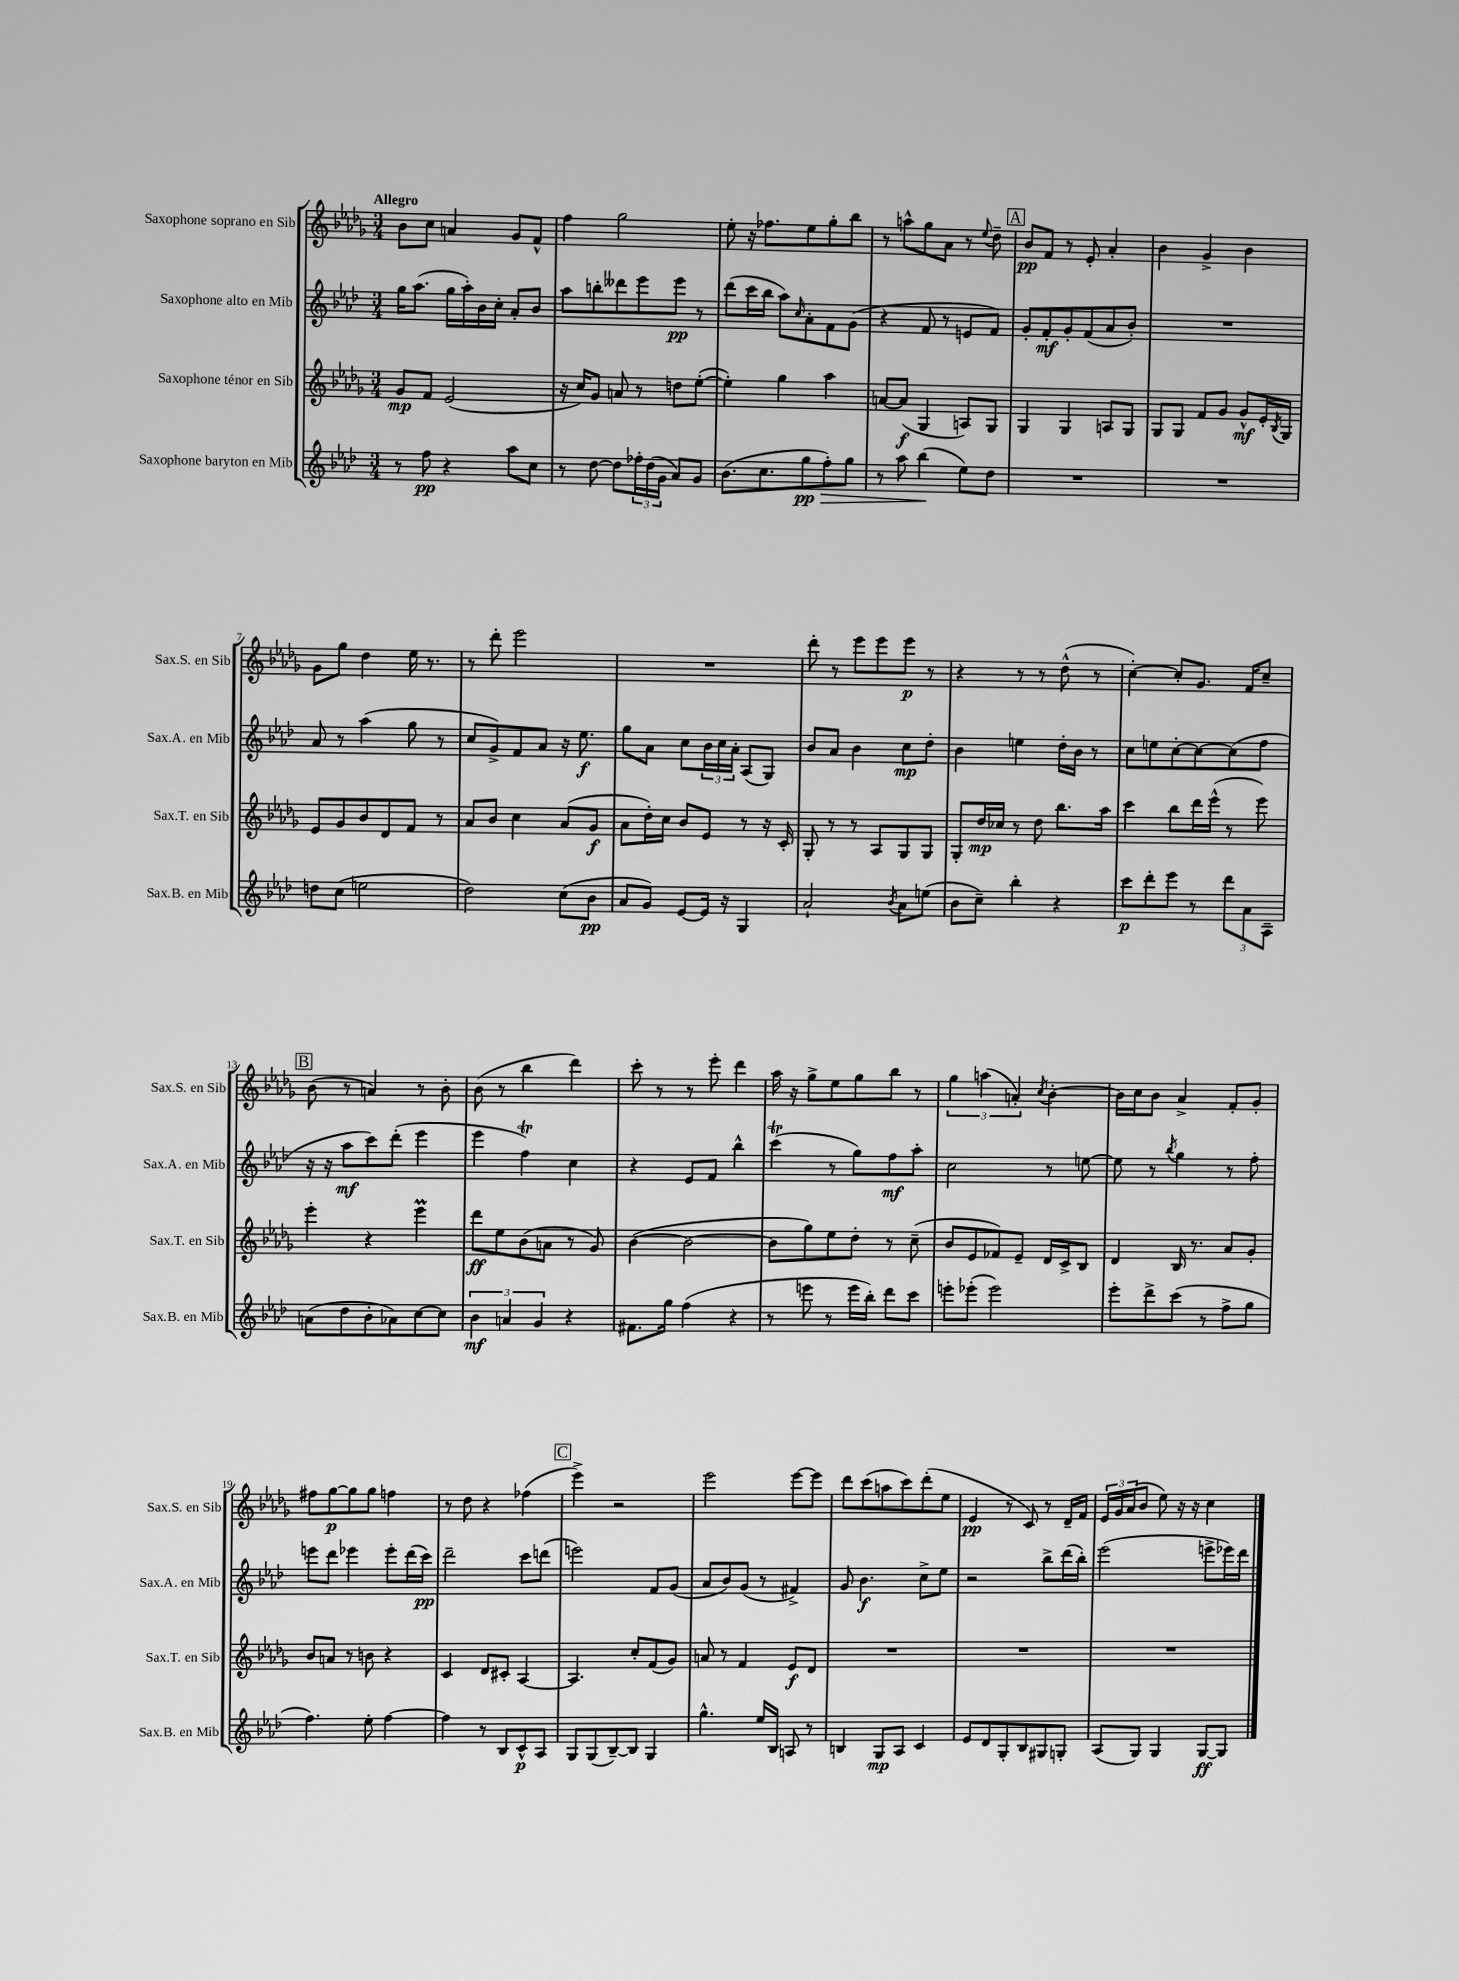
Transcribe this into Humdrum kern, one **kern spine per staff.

**kern	**dynam	**kern	**dynam	**kern	**dynam	**kern	**dynam
*part4	*part4	*part3	*part3	*part2	*part2	*part1	*part1
*staff4	*staff4	*staff3	*staff3	*staff2	*staff2	*staff1	*staff1
*I"Saxophone baryton en Mib	*	*I"Saxophone ténor en Sib	*	*I"Saxophone alto en Mib	*	*I"Saxophone soprano en Sib	*
*I'Sax.B. en Mib	*	*I'Sax.T. en Sib	*	*I'Sax.A. en Mib	*	*I'Sax.S. en Sib	*
*clefG2	*	*clefG2	*	*clefG2	*	*clefG2	*
*k[b-e-a-d-]	*	*k[b-e-a-d-g-]	*	*k[b-e-a-d-]	*	*k[b-e-a-d-g-]	*
*M3/4	*	*M3/4	*	*M3/4	*	*M3/4	*
=1	=1	=1	=1	=1	=1	=1	=1
!	!	!	!	!	!	!LO:TX:a:B:t=Allegro	!
8r	.	8g-/L	mp	16gg\KL	.	8b-\L	.
.	.	.	.	(8.aa-\J	.	.	.
8ff\	pp	8f/J	.	.	.	8cc\J	.
4r	.	(2e-/	.	16gg\LL	.	4an/	.
.	.	.	.	16aa-'\)	.	.	.
.	.	.	.	16b-\	.	.	.
.	.	.	.	16cc'\JJ	.	.	.
8aa-\L	.	.	.	8a-'/L	.	8g-/L	.
8cc\J	.	.	.	8b-/J	.	8f^^/J	.
=2	=2	=2	=2	=2	=2	=2	=2
8r	.	16r	.	8aa-\L	.	4ff\	.
.	.	16cc/KL)	.	.	.	.	.
[8dd-\	.	8g-/J	.	8bbn'\	.	.	.
8dd-\L]	.	8an/	.	8ddd--X\	.	2gg-\	.
24ff-X'\L	.	8r	.	8eee-\	.	.	.
(24dd-\	.	.	.	.	.	.	.
24g\JJ	.	.	.	.	.	.	.
8a-/L)	.	8ddn\L	.	8eee-\J	pp	.	.
8g/J	.	([8ee-'\J	.	8r	.	.	.
=3	=3	=3	=3	=3	=3	=3	=3
(8.b-\L	.	4ee-'\])	.	(8ddd-\L	.	8ee-'\	.
.	.	.	.	16ccc\L	.	16r	.
8.cc\	.	.	.	16bb-\JJ	.	8.ff-X\L	.
.	.	4gg-\	.	8aa-\L)	.	.	.
.	.	.	.	16qqcc/	.	.	.
!	!LO:HP:b	!	!	!	!	!	!
8gg\	> pp	.	.	8a-'\	.	8ee-\	.
8ff'\)	.	4aa-\	.	8f\	.	8gg-'\	.
8gg\J	.	.	.	(8g\J	.	8bb-\J	.
=4	=4	=4	=4	=4	=4	=4	=4
8r	.	[8an/L	.	4r	.	8r	.
8aa-\	.	(8a/J]	f	.	.	8aan^^\L	.
(4bb-\	.	4G-/	.	8f/	.	8gg-\	.
.	.	.	.	8r	.	8a-\J	.
8ee-\L)	]	8An/L)	.	8en/L	.	8r	.
.	.	.	.	.	.	8qqee-/	.
8dd-\J	.	8G-/J	.	8f/J)	.	8dd-~\	.
!!LO:REH:place=s1:t=A
=5	=5	=5	=5	=5	=5	=5	=5
2.r	.	4G-/	.	8g'/L	.	8b-/L	pp
.	.	.	.	8f'/	mf	8f/J	.
.	.	4G-/	.	8g'/	.	8r	.
.	.	.	.	(8f/	.	8e-'/	.
.	.	8An/L	.	8a-/	.	4a-'/	.
.	.	8G-/J	.	8b-'/J)	.	.	.
=6	=6	=6	=6	=6	=6	=6	=6
2.r	.	8G-/L	.	2.r	.	4b-\	.
.	.	8G-/J	.	.	.	.	.
.	.	8f/L	.	.	.	4g-^/	.
.	.	8g-/J	.	.	.	.	.
.	.	8g-^^/L	mf	.	.	4b-\	.
.	.	16e-'/L	.	.	.	.	.
.	.	8qB-/	.	.	.	.	.
.	.	16G-/JJ	.	.	.	.	.
!!LO:LB:g=z
=7	=7	=7	=7	=7	=7	=7	=7
8ddn\L	.	8e-/L	.	8a-/	.	8g-\L	.
(8cc\J	.	8g-/	.	8r	.	8gg-\J	.
2een\	.	8b-/	.	(4aa-\	.	4dd-\	.
.	.	8d-/	.	.	.	.	.
.	.	8f/J	.	8gg\	.	16ee-\	.
.	.	.	.	.	.	8.r	.
.	.	8r	.	8r	.	.	.
=8	=8	=8	=8	=8	=8	=8	=8
2dd-\)	.	8a-/L	.	8cc/L	.	8r	.
.	.	8b-/J	.	8g^/)	.	8ddd-'\	.
.	.	4cc\	.	8f/	.	2eee-\	.
.	.	.	.	8a-/J	.	.	.
(8cc\L	.	(8a-/L	.	16r	.	.	.
.	.	.	.	8.ee-\	f	.	.
8b-\J	pp	8g-/J	f	.	.	.	.
=9	=9	=9	=9	=9	=9	=9	=9
8a-/L	.	8a-\L	.	8gg\L	.	2.r	.
8g/J)	.	16dd-'\L)	.	8a-\J	.	.	.
.	.	16cc\JJ	.	.	.	.	.
[8e-/L	.	8b-/L	.	8cc\L	.	.	.
16e-/Jk]	.	8e-/J	.	24b-\L	.	.	.
.	.	.	.	24cc\	.	.	.
16r	.	.	.	.	.	.	.
.	.	.	.	24a-'\JJ	.	.	.
4G/	.	8r	.	(8A-/L	.	.	.
.	.	16r	.	8G/J)	.	.	.
.	.	16c'/	.	.	.	.	.
=10	=10	=10	=10	=10	=10	=10	=10
2a-`/	.	8G-'/	.	8b-/L	.	8ddd-'\	.
.	.	8r	.	8a-/J	.	8r	.
.	.	8r	.	4b-\	.	8eee-\L	.
.	.	8A-/L	.	.	.	8eee-\	.
8qb-/	.	.	.	.	.	.	.
8a-\L	.	8G-/	.	8cc\L	mp	8eee-\J	p
(8een\J	.	8G-/J	.	8dd-'\J	.	8r	.
=11	=11	=11	=11	=11	=11	=11	=11
8b-\L	.	8G-'/L	.	4b-\	.	4r	.
8cc~\J)	.	16dd-/L	mp	.	.	.	.
.	.	16cc-X/JJ	.	.	.	.	.
4bb-'\	.	8r	.	4een\	.	8r	.
.	.	8dd-\	.	.	.	8r	.
4r	.	8.bb-\L	.	16dd-'\LL	.	(8dd-^^\	.
.	.	.	.	16b-\JJ	.	.	.
.	.	.	.	8r	.	8r	.
.	.	16aa-\Jk	.	.	.	.	.
=12	=12	=12	=12	=12	=12	=12	=12
8ccc\L	p	4ccc\	.	8cc\L	.	[4cc'\)	.
8ddd-'\	.	.	.	8een\	.	.	.
8eee-\J	.	8bb-\L	.	[8cc'\	.	8cc'/L]	.
8r	.	16ddd-\L	.	8cc\_	.	8.g-/J	.
.	.	(16eee-^^\JJ	.	.	.	.	.
12ddd-\L	.	8r	.	(8cc\]	.	.	.
.	.	.	.	.	.	16f/KL	.
12a-\	.	.	.	.	.	.	.
.	.	8eee-\)	.	8ff\J	.	8cc~/J	.
12A-~\J	.	.	.	.	.	.	.
!!LO:LB:g=z
!!LO:REH:place=s1:t=B
=13	=13	=13	=13	=13	=13	=13	=13
(8an\L	.	4eee-'\	.	16r	.	(8b-\	.
.	.	.	.	16r	.	.	.
8dd-\	.	.	.	8aa-\L	mf	8r	.
8b-'\	.	4r	.	8ccc\)	.	4an/)	.
8a-X\)	.	.	.	(8ddd-'\J	.	.	.
[8cc\	.	4eee-M\	.	4eee-\	.	8r	.
8cc\J]	.	.	.	.	.	8b-'\	.
=14	=14	=14	=14	=14	=14	=14	=14
6b-\	mf	8ddd-\L	ff	4eee-\	.	(8b-\	.
.	.	8ee-\	.	.	.	8r	.
6an/	.	.	.	.	.	.	.
.	.	(8b-\	.	4ffT\)	.	4bb-\	.
6g/	.	.	.	.	.	.	.
.	.	8an\J	.	.	.	.	.
4r	.	8r	.	4cc\	.	4ddd-\)	.
.	.	8g-/)	.	.	.	.	.
=15	=15	=15	=15	=15	=15	=15	=15
8.f#X\L	.	([4b-\	.	4r	.	8ccc'\	.
.	.	.	.	.	.	8r	.
16gg\Jk	.	.	.	.	.	.	.
(4ff\	.	2b-\_	.	8e-/L	.	8r	.
.	.	.	.	8f/J	.	8eee-'\	.
4r	.	.	.	4bb-^^\	.	4ddd-\	.
=16	=16	=16	=16	=16	=16	=16	=16
8r	.	8b-\L]	.	(4ccct\	.	16aa-\	.
.	.	.	.	.	.	16r	.
8eeen\	.	8gg-\)	.	.	.	8gg-^\L	.
8r	.	8ee-\	.	8r	.	8ee-\	.
16eee\LL	.	8dd-'\J	.	8gg\L)	.	8gg-\	.
16bb-'\JJ)	.	.	.	.	.	.	.
8ddd-\L	.	8r	.	8ff\	mf	8bb-\J	.
8ccc\J	.	(8cc~\	.	8aa-'\J	.	8r	.
=17	=17	=17	=17	=17	=17	=17	=17
8eeen'\L	.	8b-/L	.	2cc\	.	6gg-\	.
(8eee-X'\J	.	8e-/	.	.	.	.	.
.	.	.	.	.	.	(6aan\	.
2eee-\)	.	8f-X/)	.	.	.	.	.
.	.	.	.	.	.	6an'/)	.
.	.	8e-~/J	.	.	.	.	.
.	.	.	.	.	.	8qcc/	.
.	.	16d-/LL	.	8r	.	[4b-'\	.
.	.	16c^/J	.	.	.	.	.
.	.	8B-/J	.	[8een\	.	.	.
=18	=18	=18	=18	=18	=18	=18	=18
8eee-'\L	.	4d-/	.	8ee\]	.	16b-\LL]	.
.	.	.	.	.	.	16cc\J	.
8ddd-^\	.	.	.	8r	.	8b-\J	.
.	.	.	.	8qbb-/	.	.	.
(8ccc\J	.	16B-/	.	4gg\	.	4a-^/	.
.	.	8.r	.	.	.	.	.
8r	.	.	.	.	.	.	.
8ff^\L	.	8a-/L	.	8r	.	8f'/L	.
8gg\J	.	8g-'/J	.	8ff'\	.	8g-'/J	.
!!LO:LB:g=z
=19	=19	=19	=19	=19	=19	=19	=19
4.ff\)	.	8b-/L	.	8eeen\L	.	8ff#X\L	.
.	.	8an/J	.	8ddd-\J	.	[8gg-\	p
.	.	8r	.	4eee-X\	.	8gg-\]	.
8ee-'\	.	8bn\	.	.	.	8gg-\J	.
[4ff\	.	4r	.	8eee-'\L	.	4ffn\	.
.	.	.	.	(16ddd-\L	.	.	.
.	.	.	.	16ccc\JJ)	pp	.	.
=20	=20	=20	=20	=20	=20	=20	=20
4ff\]	.	4c/	.	2ddd-~\	.	8r	.
.	.	.	.	.	.	8dd-\	.
8r	.	8d-/L	.	.	.	4r	.
8B-/L	.	8c#X'/J	.	.	.	.	.
8c^^/	p	[4A-/	.	8ccc\L	.	(4ff-X\	.
8A-/J	.	.	.	(8dddn\J	.	.	.
!!LO:REH:place=s1:t=C
=21	=21	=21	=21	=21	=21	=21	=21
8G/L	.	4.A-/]	.	2eeen\)	.	4eee-^\)	.
(8G/	.	.	.	.	.	.	.
[8B-~/)	.	.	.	.	.	2r	.
8B-/J]	.	8cc'/L	.	.	.	.	.
4G/	.	(8f/	.	8f/L	.	.	.
.	.	8g-/J)	.	(8g/J	.	.	.
=22	=22	=22	=22	=22	=22	=22	=22
4.gg^^\	.	8an/	.	8a-/L	.	2eee-\	.
.	.	8r	.	8b-/)	.	.	.
.	.	4f/	.	(8g/J	.	.	.
16ee-/LL	.	.	.	8r	.	.	.
16B-/JJ	.	.	.	.	.	.	.
8An/	.	8e-/L	f	4f#X^/)	.	[8eee-\L	.
8r	.	8d-/J	.	.	.	8eee-\J]	.
=23	=23	=23	=23	=23	=23	=23	=23
4Bn/	.	2.r	.	8g/	.	8ddd-\L	.
.	.	.	.	4.b-\	f	(8ccc\	.
8G/L	mp	.	.	.	.	8aan\	.
8A-/J	.	.	.	.	.	8ccc\)	.
4c/	.	.	.	8cc^\L	.	(8ddd-'\	.
.	.	.	.	8ee-\J	.	8ee-\J	.
=24	=24	=24	=24	=24	=24	=24	=24
8e-/L	.	2.r	.	2r	.	4e-/	pp
8d-/	.	.	.	.	.	.	.
8G'/	.	.	.	.	.	8r	.
8B-/	.	.	.	.	.	8c/)	.
8G#X/	.	.	.	8bb-^\L	.	8r	.
8Gn'/J	.	.	.	(16ddd-\L	.	16d-~/LL	.
.	.	.	.	16bb-'\JJ)	.	16f/JJ	.
=25	=25	=25	=25	=25	=25	=25	=25
(8A-/L	.	2.r	.	(2eee-\	.	24e-/LL	.
.	.	.	.	.	.	24g-/	.
.	.	.	.	.	.	(24a-/J	.
8G/J)	.	.	.	.	.	8b-/J	.
4G/	.	.	.	.	.	8ee-\)	.
.	.	.	.	.	.	16r	.
.	.	.	.	.	.	16r	.
[8G/L	ff	.	.	8eeen^\L	.	4cc\	.
8G/J]	.	.	.	16eee-X\L)	.	.	.
.	.	.	.	16ddd-\JJ	.	.	.
==	==	==	==	==	==	==	==
*-	*-	*-	*-	*-	*-	*-	*-
